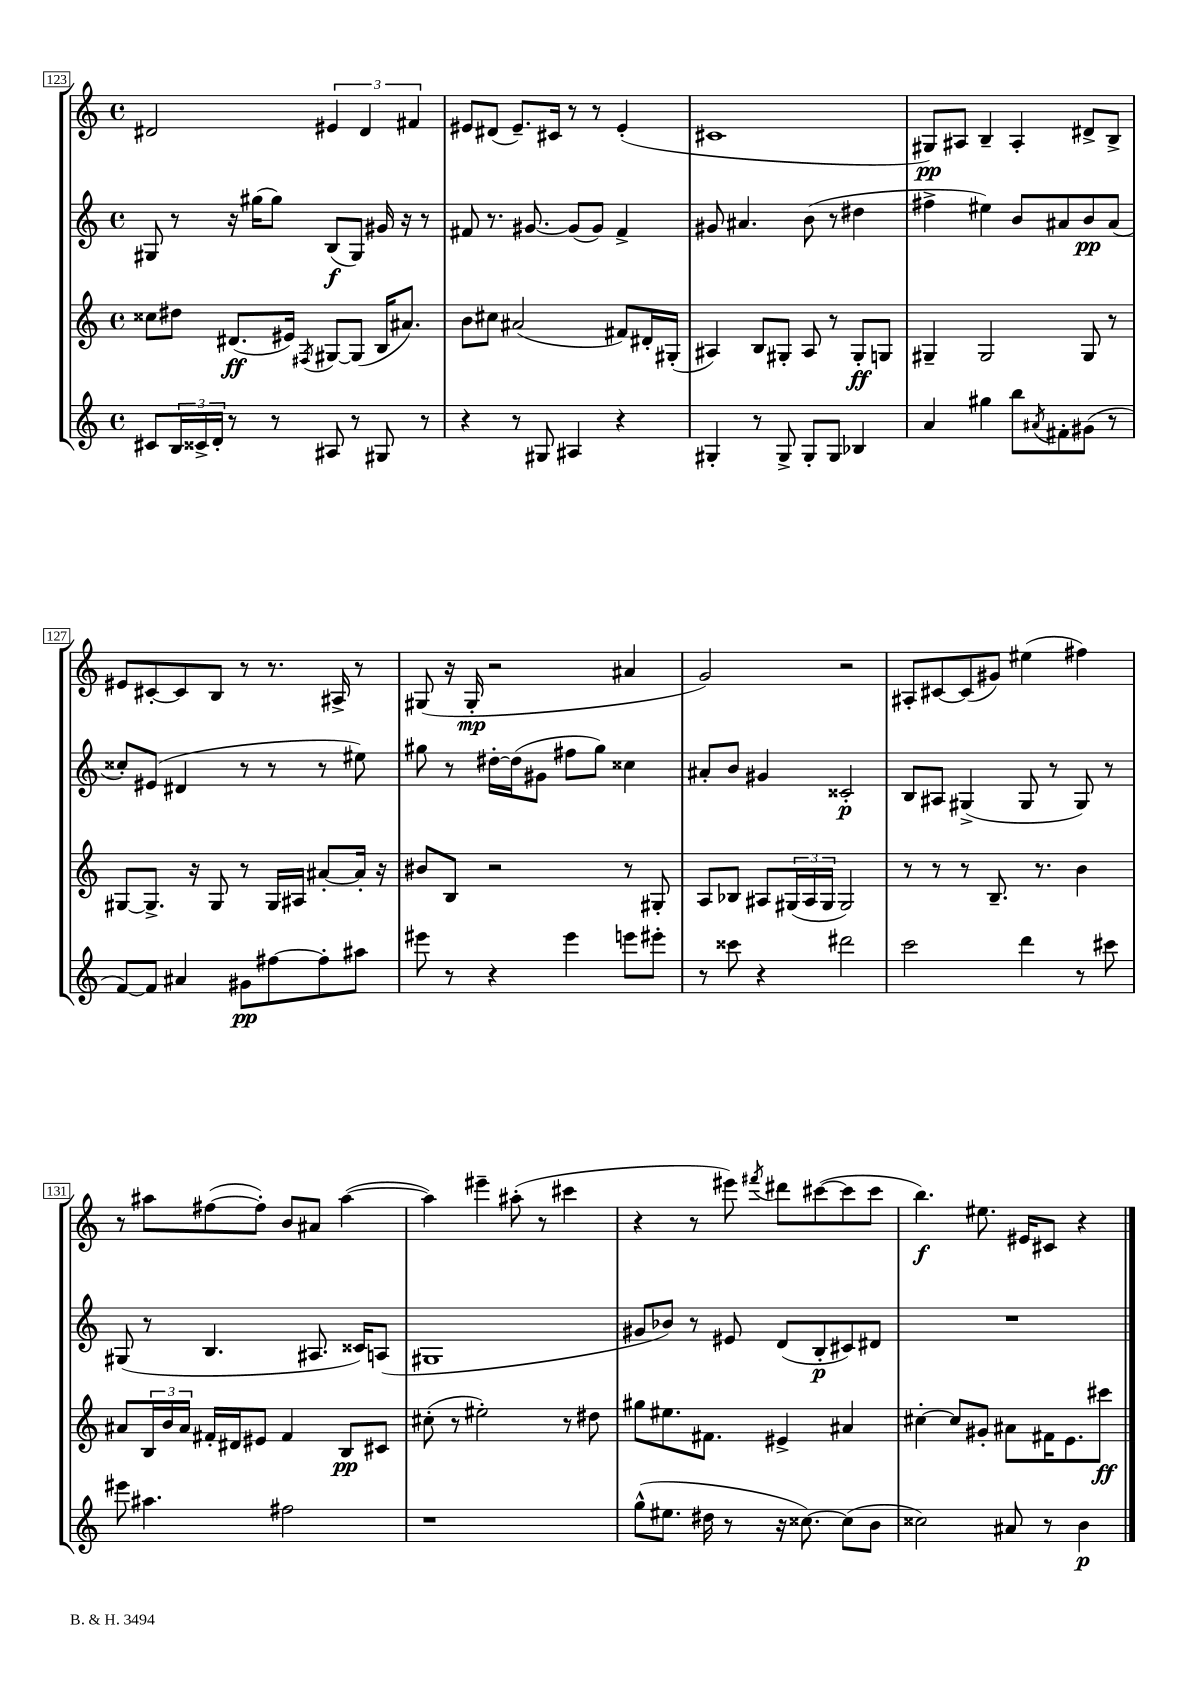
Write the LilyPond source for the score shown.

<<
\new StaffGroup <<
\new Staff = "s0" {
    \clef treble \key c \major \defaultTimeSignature \time 4/4
    dis'2 \tuplet 3/2 { eis'4 dis'4 fis'4 } |
    eis'8 dis'8( eis'8.--) cis'16 r8 r8 eis'4-.( |
    cis'1 |
    gis8\pp) ais8 b4-- ais4-. dis'8-> b8-> |
    eis'8 cis'8~-. cis'8 b8 r8 r8. ais16-> r8 |
    gis8( r16 gis16-.\mp r2 ais'4 |
    g'2) r2 |
    ais8-. cis'8~ cis'8( gis'8) eis''4( fis''4) |
    r8 ais''8 fis''8~( fis''8-.) b'8 ais'8 ais''4~( |
    ais''4) eis'''4-- ais''8-.( r8 cis'''4 |
    r4 r8 eis'''8) \acciaccatura { fis'''8 } dis'''8 cis'''8~( cis'''8 cis'''8 |
    b''4.\f) eis''8. eis'16 cis'8 r4 \bar "|." |
}
\new Staff = "s1" {
    \clef treble \key c \major \defaultTimeSignature \time 4/4
    gis8 r8 r16 gis''16( gis''8) b8\f( gis8) gis'16 r16 r8 |
    fis'8 r8. gis'8.~ gis'8( gis'8) fis'4-> |
    gis'8 ais'4. b'8( r8 dis''4 |
    fis''4-> eis''4) b'8 ais'8 b'8\pp ais'8( |
    cisis''8-.) eis'8( dis'4 r8 r8 r8 eis''8) |
    gis''8 r8 dis''16~-. dis''16( gis'8 fis''8 gis''8) cisis''4 |
    ais'8-. b'8 gis'4 cisis'2-.\p |
    b8 ais8 gis4->( gis8 r8 gis8) r8 |
    gis8( r8 b4. ais8. cisis'16) a8( |
    gis1 |
    gis'8 bes'8) r8 eis'8 d'8( b8-.\p cis'8) dis'8 |
    R1 \bar "|." |
}
\new Staff = "s2" {
    \clef treble \key c \major \defaultTimeSignature \time 4/4
    cisis''8 dis''8 dis'8.\ff( eis'16) \acciaccatura { fis8 } gis8~ gis8( b16 ais'8.) |
    b'8 cis''8 ais'2( fis'8) dis'16-. gis16-.( |
    ais4) b8 gis8-. ais8 r8 gis8-.\ff g8 |
    gis4-- gis2 gis8 r8 |
    gis8~ gis8.-> r16 gis8 r8 gis16 ais16 ais'8~-. ais'16-. r16 |
    bis'8 b8 r2 r8 gis8-. |
    a8 bes8 ais8 \tuplet 3/2 { gis16( ais16 gis16 } gis2) |
    r8 r8 r8 b8.-- r8. b'4 |
    ais'8 \tuplet 3/2 { b16 b'16 ais'16 } fis'16-. dis'16 eis'8 fis'4 b8\pp cis'8 |
    cis''8-.( r8 eis''2-.) r8 dis''8 |
    gis''8 eis''8. fis'8. eis'4-> ais'4 |
    cis''4~-. cis''8 gis'8-. ais'8 fis'16 e'8. cis'''8\ff \bar "|." |
}
\new Staff = "s3" {
    \clef treble \key c \major \defaultTimeSignature \time 4/4
    cis'8 \tuplet 3/2 { b16 cisis'16-> d'16-. } r8 r8 ais8 r8 gis8 r8 |
    r4 r8 gis8 ais4 r4 |
    gis4-. r8 gis8-> gis8-. gis8 bes4 |
    a'4 gis''4 b''8 \acciaccatura { ais'8 } fis'8-. gis'8( r8 |
    f'8~) f'8 ais'4 gis'8\pp fis''8~ fis''8-. ais''8 |
    eis'''8 r8 r4 eis'''4 e'''8 eis'''8-. |
    r8 cisis'''8 r4 dis'''2 |
    c'''2 d'''4 r8 cis'''8 |
    eis'''8 ais''4. fis''2 |
    r1 |
    g''8-^( eis''8. dis''16 r8 r16 cisis''8.~) cisis''8( b'8 |
    cisis''2) ais'8 r8 b'4\p \bar "|." |
}
>>
>>
\layout { \context { \Score currentBarNumber = #123 \override BarNumber.stencil = #(make-stencil-boxer 0.1 0.3 ly:text-interface::print) } }
